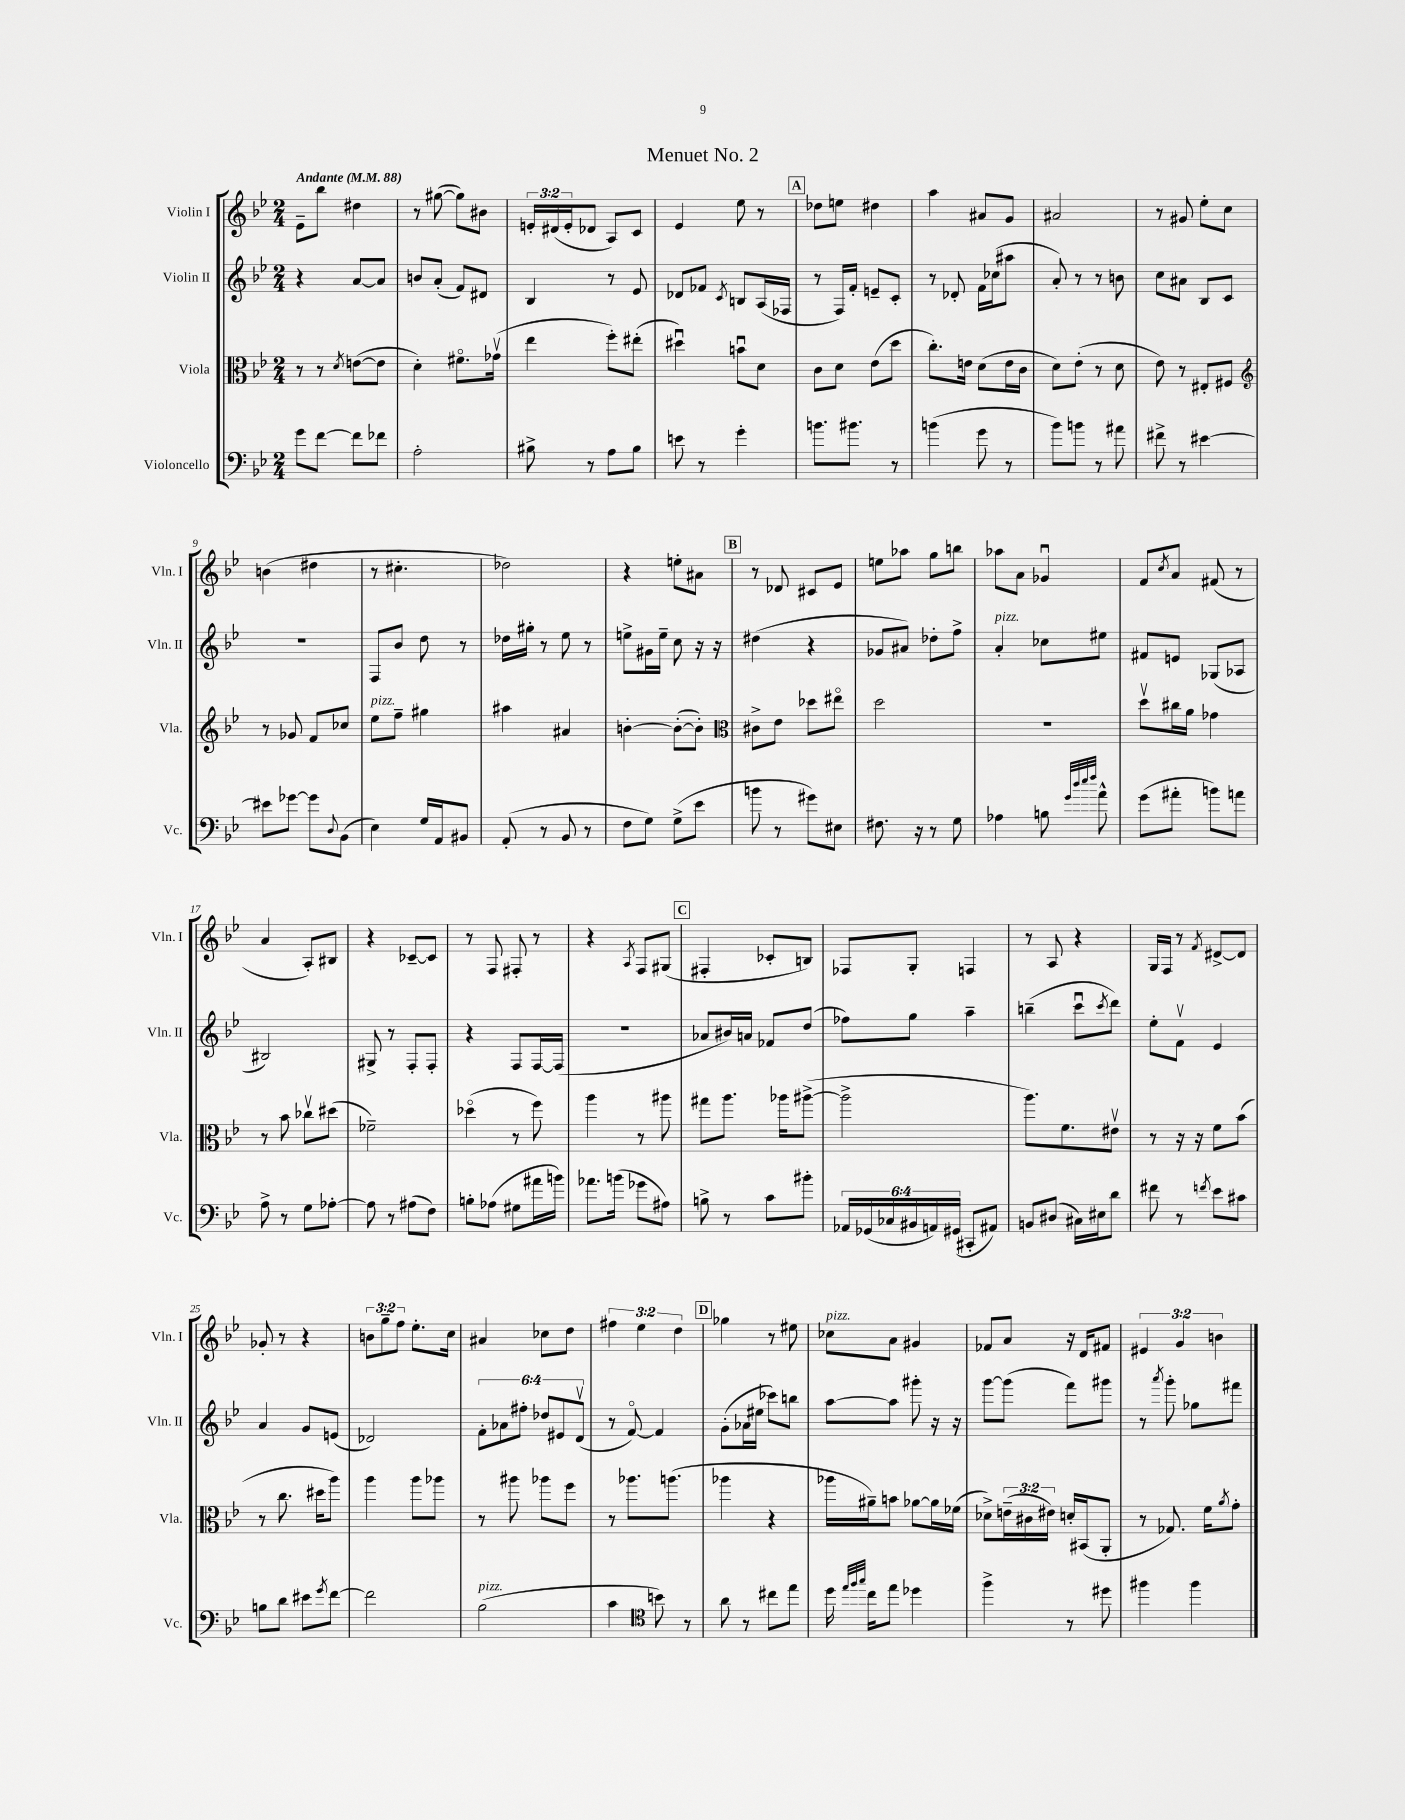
\header { title = "Menuet No. 2" }
<<
\new StaffGroup <<
\new Staff = "s0" \with { instrumentName = "Violin I" shortInstrumentName = "Vln. I" } {
    \clef treble \key bes \major \numericTimeSignature \time 2/4 \override Staff.TupletNumber.text = #tuplet-number::calc-fraction-text \tempo "Andante" 4 = 88
    ees'8-- bes''8 dis''4 |
    r8 gis''8~( gis''8) bis'8 |
    \tuplet 3/2 { e'16-. dis'16( e'16-. } des'8 a8) c'8 |
    ees'4 ees''8 r8 |
    \mark \markup { \box "A" } des''8 e''8 dis''4 |
    a''4 ais'8 g'8 |
    ais'2 |
    r8 gis'8 ees''8-. c''8 |
    b'4( dis''4 |
    r8 cis''4.-. |
    des''2) |
    r4 e''8-. ais'8 |
    \mark \markup { \box "B" } r8 des'8 cis'8 ees'8 |
    e''8 aes''8 g''8 b''8 |
    aes''8 a'8 ges'4\downbow |
    f'8 \acciaccatura { c''8 } a'8 fis'8( r8 |
    a'4 a8-.) bis8 |
    r4 ces'8~-- ces'8 |
    r8 f8 fis8-. r8 |
    r4 \acciaccatura { a8 } f8 gis8( |
    \mark \markup { \box "C" } fis4-. ces'8-. b8) |
    fes8 g8-. f4 |
    r8 a8 r4 |
    g16 f16 r8 \acciaccatura { f'8 } dis'8~-> dis'8 |
    ges'8-. r8 r4 |
    \tuplet 3/2 { b'8 g''8-- f''8 } ees''8.-. c''16 |
    ais'4 ces''8 d''8 |
    \tuplet 3/2 { fis''4 ees''4 d''4 } |
    \mark \markup { \box "D" } ges''4 r8 eis''8 |
    ces''8^\markup { \italic "pizz." } a'8 gis'4 |
    fes'8 a'8 r16 d'16 fis'8 |
    \tuplet 3/2 { eis'4 g'4 b'4 } \bar "|." |
}
\new Staff = "s1" \with { instrumentName = "Violin II" shortInstrumentName = "Vln. II" } {
    \clef treble \key bes \major \numericTimeSignature \time 2/4 \override Staff.TupletNumber.text = #tuplet-number::calc-fraction-text
    r4 a'8~ a'8 |
    b'8 a'8-.( f'8) dis'8 |
    bes4 r8 ees'8 |
    des'8 fes'8 \acciaccatura { c'8 } b8 a16( fes16 |
    \mark \markup { \box "A" } r8 f16) f'16-. e'8-- c'8-. |
    r8 des'8-. f'16 ces''16( ais''8 |
    a'8-.) r8 r8 b'8 |
    c''8 ais'8 bes8 c'8 |
    r2 |
    f8 bes'8 d''8 r8 |
    des''16 gis''16-. r8 ees''8 r8 |
    e''8-> gis'16 e''16-- c''8 r16 r16 |
    \mark \markup { \box "B" } dis''4( r4 |
    ges'8 ais'8) des''8-. f''8-> |
    a'4-.^\markup { \italic "pizz." } ces''8 eis''8 |
    fis'8 e'8 ges8( aes8 |
    bis2) |
    gis8-> r8 f8-. f8-. |
    r4 f8 f16~ f16( |
    R2 |
    \mark \markup { \box "C" } aes'8 bis'16) a'16 fes'8 d''8( |
    fes''8) g''8 a''4-- |
    b''4--( c'''8\downbow \acciaccatura { c'''8 } d'''8) |
    ees''8-. f'8\upbow ees'4 |
    a'4 g'8 e'8( |
    des'2) |
    \tuplet 6/4 { f'8-. aes'8 fis''8-. des''8 eis'8 d'8\upbow( } |
    r8 f'8~\flageolet) f'4 |
    \mark \markup { \box "D" } g'8-.( aes'16 eis''16 ces'''8) b''8 |
    a''8~ a''8 gis'''8-. r16 r16 |
    g'''8~ g'''8( f'''8) gis'''8 |
    r8 \acciaccatura { a'''8 } g'''8-. ges''8 fis'''8 \bar "|." |
}
\new Staff = "s2" \with { instrumentName = "Viola" shortInstrumentName = "Vla." } {
    \clef alto \key bes \major \numericTimeSignature \time 2/4 \override Staff.TupletNumber.text = #tuplet-number::calc-fraction-text
    r8 r8 \acciaccatura { d'8 } e'8~( e'8 |
    d'4-.) fis'8.\flageolet ges'16\upbow( |
    ees''4 f''8-.) eis''8-.( |
    dis''4\downbow) b'8\downbow d'8 |
    \mark \markup { \box "A" } c'8 d'8 ees'8( d''8 |
    c''8.-.) e'16 d'8( e'16 c'16 |
    d'8) ees'8-.( r8 d'8 |
    ees'8) r8 eis8-. fis8 |
    \clef treble r8 ges'8 f'8 ces''8 |
    ees''8^\markup { \italic "pizz." } f''8-- gis''4 |
    ais''4 ais'4 |
    b'4~-. b'8~-.( b'8-.) |
    \mark \markup { \box "B" } \clef alto cis'8-> ees'8 des''8 eis''8\flageolet |
    d''2 |
    R2 |
    d''8\upbow cis''16 a'16 ges'4 |
    r8 bes'8 ces''8\upbow dis''8( |
    fes'2--) |
    des''4\flageolet( r8 f''8) |
    a''4 r8 ais''8 |
    \mark \markup { \box "C" } gis''8 a''8. aes''16 ais''8~->( |
    ais''2-> |
    a''8.) f'8. eis'8\upbow |
    r8 r16 r16 f'8 bes'8( |
    r8 c''8. dis''16 a''8) |
    a''4 a''8 aes''8 |
    r8 ais''8 aes''8 f''8 |
    r8 aes''8. a''8.( |
    \mark \markup { \box "D" } aes''4 r4 |
    aes''16 ais'16--) b'8 aes'8~ aes'16 fes'16( |
    des'8->) \tuplet 3/2 { e'16--( cis'16 eis'16) } d'16-. bis,16( a,8-. |
    r8 ges8.) f'16 \acciaccatura { a'8 } g'8-. \bar "|." |
}
\new Staff = "s3" \with { instrumentName = "Violoncello" shortInstrumentName = "Vc." } {
    \clef bass \key bes \major \numericTimeSignature \time 2/4 \override Staff.TupletNumber.text = #tuplet-number::calc-fraction-text
    g'8 f'8~ f'8 fes'8 |
    a2-. |
    bis8-> r8 a8 bis8 |
    e'8 r8 g'4-. |
    \mark \markup { \box "A" } b'8. bis'8. r8 |
    b'4( g'8 r8 |
    bes'8) b'8 r8 ais'8 |
    fis'8-> r8 eis'4~ |
    eis'8 ges'8~ ges'8 \appoggiatura { d8 } bes,8( |
    ees4) g16 a,16 bis,8 |
    a,8-.( r8 bes,8 r8 |
    f8 g8) g8->( ees'8 |
    \mark \markup { \box "B" } b'8 r8 gis'8) eis8 |
    fis8. r16 r8 g8 |
    aes4 b8 \grace { g'32 d''32 ees''32 f''32 } a'8-^ |
    g'8( ais'8-. b'8) a'8 |
    a8-> r8 g8 aes8~-. |
    aes8 r8 ais8( f8) |
    b8-. aes8( gis8 ais'16 b'16) |
    aes'8. b'16( ges'8 ais8) |
    \mark \markup { \box "C" } b8-> r8 c'8 bis'8-. |
    \tuplet 6/4 { aes,16 ges,16( ces16 bis,16 a,16) gis,16( } cis,8-. ais,8) |
    b,8 dis8( cis16) eis16 d'8 |
    fis'8 r8 \acciaccatura { f'8 } ees'8 cis'8 |
    b8 d'8 eis'8 \acciaccatura { g'8 } f'8~ |
    f'2 |
    bes2^\markup { \italic "pizz." }( |
    c'4 \clef tenor b'8) r8 |
    \mark \markup { \box "D" } a'8 r8 cis''8 ees''8 |
    d''16 \grace { ees''32 f''32 g''32 } c''16 ees''8 des''4 |
    f''4-> r8 dis''8 |
    fis''4 fis''4 \bar "|." |
}
>>
>>
